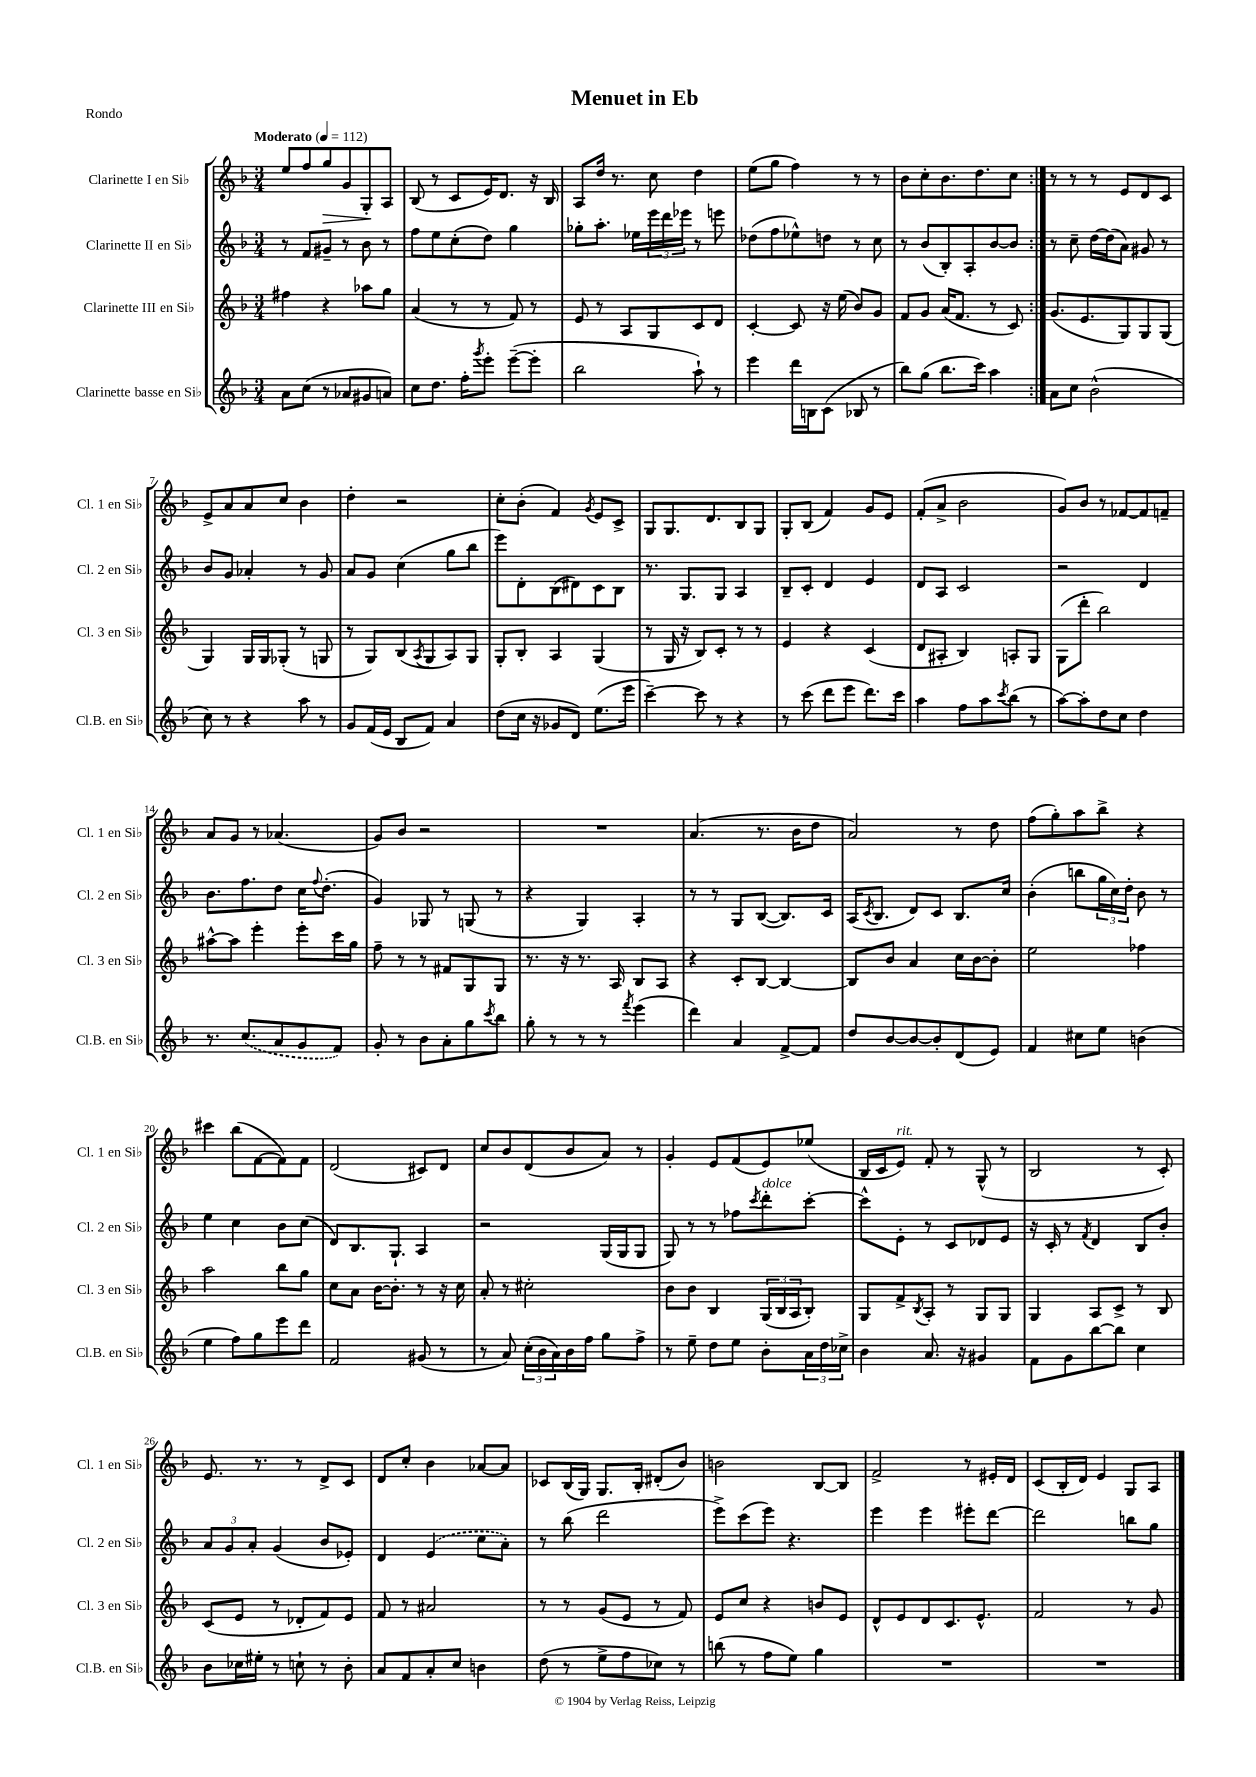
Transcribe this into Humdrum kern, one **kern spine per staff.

**kern	**kern	**kern	**kern
*staff4	*staff3	*staff2	*staff1
*clefG2	*clefG2	*clefG2	*clefG2
*k[b-]	*k[b-]	*k[b-]	*k[b-]
*M3/4	*M3/4	*M3/4	*M3/4
*MM112	*MM112	*MM112	*MM112
8a	4ff#	8r	8ee
(8cc	.	8f	8ff
8r	4r	8g#~	8gg
8a-	.	8r	8g
8g#	8aa-	8b-	8G'
8a)	8gg	8r	8A
=	=	=	=
8cc	(4a	8ff	(8B-
8.dd	.	8ee	8r
.	8r	(8cc'	8c
16ff'	.	.	.
8qggg	.	.	.
8eee'	8r	8dd)	16e)
.	.	.	8.d
([8eee~	8f)	4gg	.
8eee']	8r	.	16r
.	.	.	16B-
=	=	=	=
2bb-	8e	8gg-'	8A
.	8r	8.aa'	16dd
.	.	.	8.r
.	8A	.	.
.	.	16ee-	.
.	8G	24eee	8cc
.	.	24ddd	.
.	.	24eee-	.
8aa`)	8c	8r	4dd
8r	8d	8eee	.
=	=	=	=
4eee	[4c'	(8dd-	(8ee
.	.	8ff	8gg
16ddd	8c]	8ee-^^)	4ff)
16B	.	.	.
(8c	16r	8dd	.
.	(16ee	.	.
8B-	8b-)	8r	8r
8r	8g	8cc	8r
=	=	=	=
8bb-)	8f	8r	8b-
(8gg	8g	(8b-	8cc'
8.bb-	(16a	8B-')	8.b-
.	8.f	.	.
.	.	8A'	.
16ccc)	.	.	8.dd
4aa	8r	[8b-	.
.	8c)	8b-]	8cc
=:|!	=:|!	=:|!	=:|!
8a	(8.g	8r	8r
8cc	.	8cc~	8r
.	8.e	.	.
(2b-^^	.	[16dd	8r
.	.	(16dd]	.
.	8G)	8a)	8e
.	8G	8g#	8d
.	(8G	8r	8c
=	=	=	=
8cc)	4G)	8b-	8e^
8r	.	8g	8a
4r	16G	4a-'	8a
.	16G	.	.
.	(8G-'	.	8cc
8aa	8r	8r	4b-
8r	8G	8g	.
=	=	=	=
8g	8r	8a	4dd'
(16f	8G)	8g	.
16e	.	.	.
8B-	(8B-	(4cc	2r
.	8qA	.	.
8f)	8G	.	.
4a	8A)	8gg	.
.	8G	8bb-	.
=	=	=	=
(8dd	8G'	8eee)	8cc'
16cc	8B-'	8d'	(8b-'
16r	.	.	.
8g-	4A	(8B-	4f)
8d)	.	8d#)	.
.	.	.	8qg
(8.ee	(4G	8c	8e
.	.	8B-	8c^
16eee	.	.	.
=	=	=	=
[4ccc~)	8r	8.r	8G
.	16G	.	8.G
.	16r	8.G	.
8ccc]	8B-)	.	.
.	.	.	8.d
8r	8c'	8G	.
4r	8r	4A	8B-
.	8r	.	8G
=	=	=	=
8r	4e	8B-~	8G'
(8ccc	.	8c'	(8B-
8ddd	4r	4d	4f)
8eee	.	.	.
8.ddd)	(4c	4e	8g
.	.	.	8e
16ccc	.	.	.
=	=	=	=
4aa	8d	8d	(8f'
.	8A#'	8A	8a^
8ff	4B-)	2c	2b-
8aa	.	.	.
8qccc	.	.	.
(8bb-	8A'	.	.
8r	8G	.	.
=	=	=	=
[8aa)	(8G	2r	8g)
8aa']	8ddd'	.	8b-
8dd	2bb-)	.	8r
8cc	.	.	[8f-
4dd	.	4d	8f-]
.	.	.	8f~
=	=	=	=
8.r	[8aa#^^	8.b-	8a
.	8aa#]	.	8g
(8.cc	.	8.ff	.
.	4eee'	.	8r
8a	.	8dd	(4.a-
8g	8eee'	16cc	.
.	.	8qqff	.
.	.	(8.dd'	.
8f)	16ccc	.	.
.	16gg	.	.
=	=	=	=
8g'	8ff~	4g)	8g)
8r	8r	.	8b-
8b-	8r	8G-	2r
8a'	8f#	8r	.
8gg	8G	(8G	.
8qccc	.	.	.
8bb-	8G	8r	.
=	=	=	=
8gg'	8.r	4r	2.r
8r	.	.	.
.	16r	.	.
8r	8.r	4G)	.
8r	.	.	.
.	16A	.	.
8qfff	.	.	.
(4eee	8B-	4A'	.
.	8A	.	.
=	=	=	=
4ddd)	4r	8r	(4.a
.	.	8r	.
4a	8c'	8G	.
.	[8B-	([8B-	8.r
[8f^	4B-_	8.B-])	.
.	.	.	16b-
8f]	.	.	8dd
.	.	16c	.
=	=	=	=
8dd	8B-]	(16A	2a)
.	.	8qc	.
.	.	8.B-	.
[8b-	8b-	.	.
8b-_	4a	8d)	.
8b-']	.	8c	.
(8d	16cc	8.B-	8r
.	[16b-	.	.
8e)	8b-']	.	8dd
.	.	16cc	.
=	=	=	=
4f	2ee	(4b-'	(8ff
.	.	.	8gg')
8cc#	.	8bb	8aa
8ee	.	24gg	8bb-^
.	.	24cc)	.
.	.	24dd'	.
(4b	4ff-	8b-	4r
.	.	8r	.
=	=	=	=
4ee	2aa	4ee	4ccc#
8ff)	.	4cc	(8bb-
8gg	.	.	[8f
8eee	8bb-	8b-	8f])
8ddd	8gg	(8cc	8f
=	=	=	=
2f	8cc	8d)	(2d
.	8a	8.B-	.
.	[16b-	.	.
.	8.b-']	8.G`	.
(8g#	8r	4A	8c#)
8r	16r	.	8d
.	16cc	.	.
=	=	=	=
8r	8a'	2r	8cc
8a)	8r	.	8b-
(24cc'	2cc#'	.	(8d
24b-	.	.	.
24a)	.	.	.
16b-	.	.	8b-
16ff	.	.	.
8gg	.	(16G	8a)
.	.	16G	.
8ff^	.	8G	8r
=	=	=	=
8r	8b-	8G)	4g'
8ee~	8b-	8r	.
8dd	4B-	8r	8e
8ee	.	8ff-	(8f
.	.	8qccc	.
8b-'	(24G	8ddd'	8e)
.	24B-	.	.
.	24A	.	.
24a	8B-')	[8ccc'	(8ee-
24dd	.	.	.
24cc-^	.	.	.
=	=	=	=
4b-	8G	8ccc^^]	16B-
.	.	.	16c
.	8f^	8e'	8e)
.	8qB-	.	.
8.a	8A'	8r	8f'
.	8r	8c	8r
16r	.	.	.
4g#	8G	8d-	(8G^^
.	8G	8e	8r
=	=	=	=
8f	4G	16r	2B-
.	.	16c'	.
8g	.	8r	.
.	.	8qf	.
[8bb-	8A	4d	.
8bb-]	8c^	.	.
4cc	8r	8B-	8r
.	8B-	8b-'	8c')
=	=	=	=
8b-	(8c	12a	8.e
.	.	12g	.
16cc-	8e	.	.
.	.	12a'	.
16ee#'	.	.	8.r
8r	8r	(4g	.
8cc`	8d-'	.	8r
8r	8f)	8b-	8d^
8b-'	8e	8e-')	8c
=	=	=	=
8a	8f	4d	8d
8f	8r	.	8cc'
8a'	2a#	(4e	4b-
8cc	.	.	.
4b	.	8cc	[8a-
.	.	8a')	8a-]
=	=	=	=
(8dd	8r	8r	8c-
8r	8r	(8bb-	(16B-
.	.	.	16G)
8ee^	(8g	2ddd	8.G
8ff	8e	.	.
.	.	.	16B-'
8cc-)	8r	.	(8d#'
8r	8f)	.	8b-)
=	=	=	=
(8bb	8e	8eee^)	2b
8r	8cc	(8ccc	.
8ff	4r	8eee)	.
8ee)	.	4.r	.
4gg	8b	.	[8B-
.	8e	.	8B-]
=	=	=	=
2.r	8d^^	4eee	2f^
.	8e	.	.
.	8d	4eee	.
.	8.c	.	.
.	.	8eee#'	8r
.	8.e^^	.	.
.	.	[8ddd	16e#'
.	.	.	16d
=	=	=	=
2.r	2f	2ddd]	(8c
.	.	.	16B-'
.	.	.	16d)
.	.	.	4e
.	8r	8bb	8G
.	8g	8gg	8A
==	==	==	==
*-	*-	*-	*-
